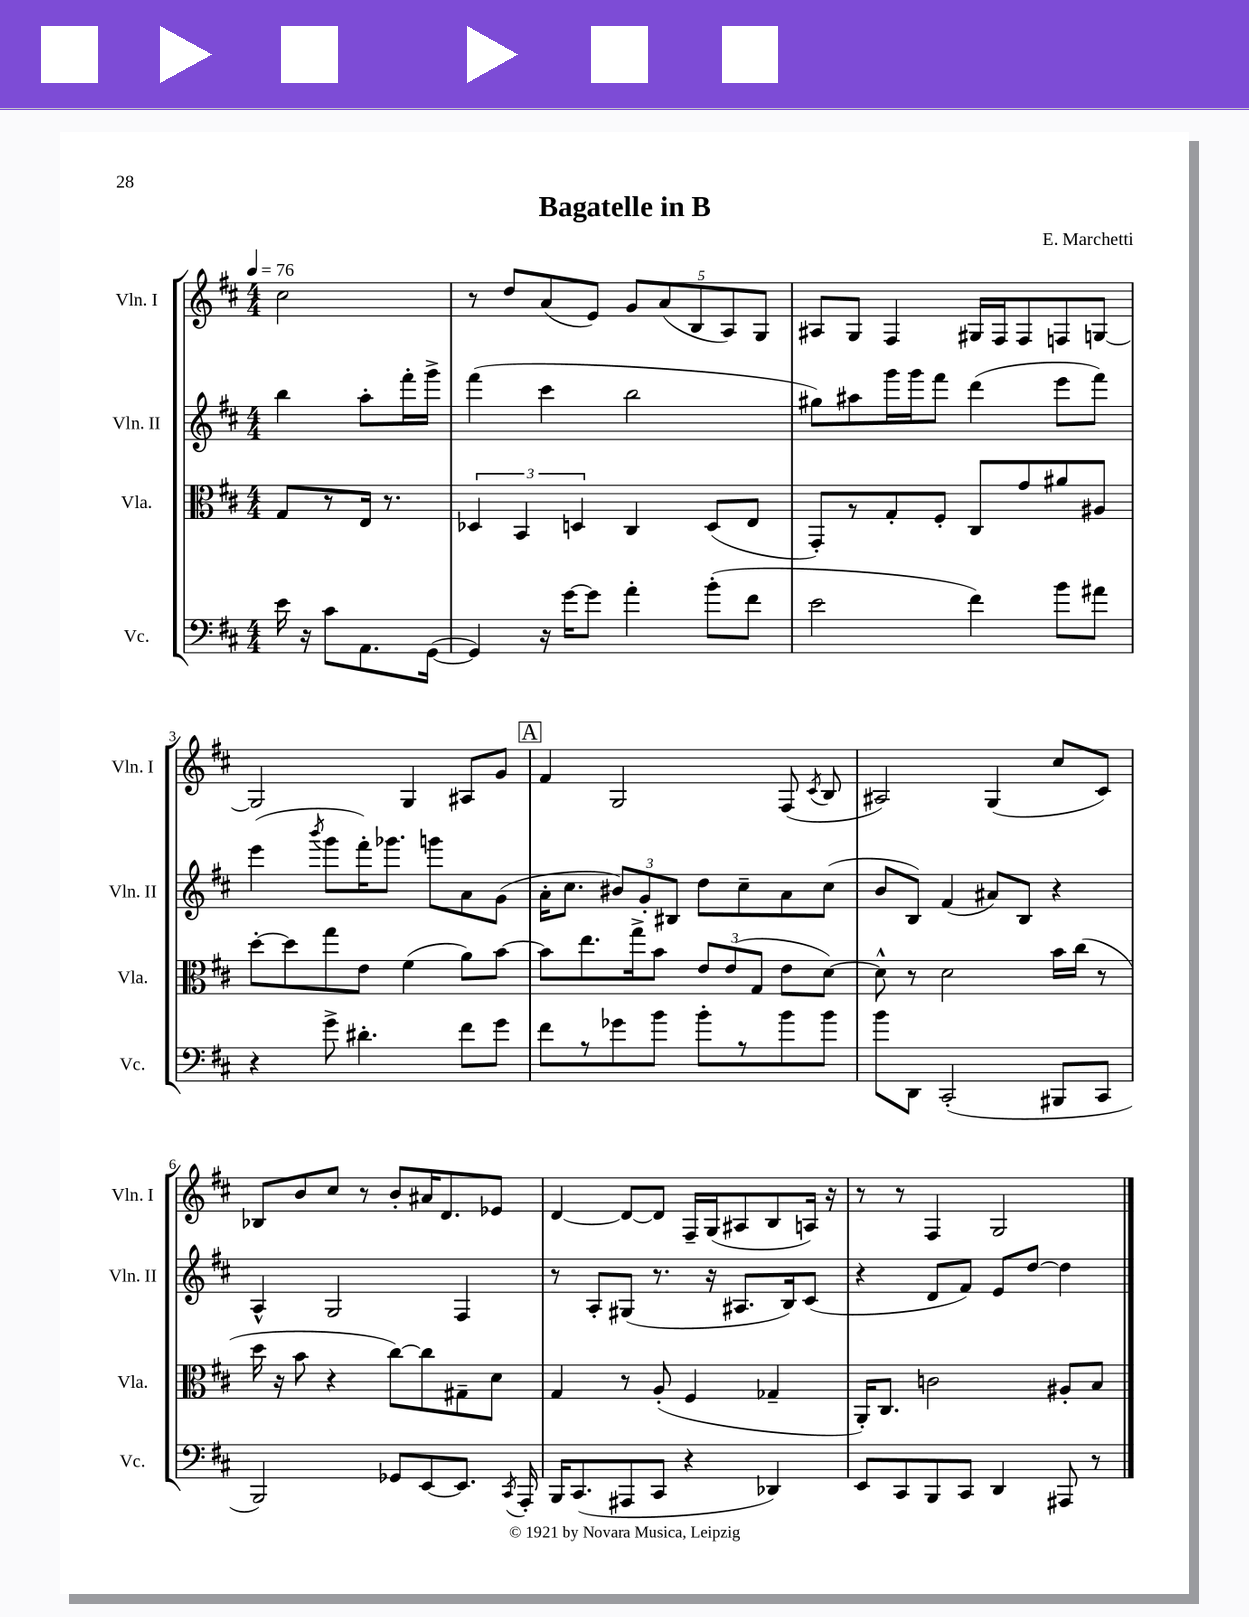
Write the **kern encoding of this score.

**kern	**kern	**kern	**kern
*staff4	*staff3	*staff2	*staff1
*clefF4	*clefC3	*clefG2	*clefG2
*k[f#c#]	*k[f#c#]	*k[f#c#]	*k[f#c#]
*M4/4	*M4/4	*M4/4	*M4/4
*MM76	*MM76	*MM76	*MM76
16e	8G	4bb	2cc#
16r	.	.	.
8c#	8r	.	.
8.AA	16E	8aa'	.
.	8.r	.	.
.	.	16fff#'	.
([16GG	.	16ggg^	.
=	=	=	=
4GG])	6D-	(4fff#	8r
.	.	.	8dd
.	6BB	.	.
16r	.	4ccc#	(8a
[16g	.	.	.
.	6D	.	.
8g]	.	.	8e)
4a'	4C#	2bb	10g
.	.	.	(10a
.	.	.	10B
(8b'	(8D	.	.
.	.	.	10A)
8f#	8E	.	.
.	.	.	10G
=	=	=	=
2e	8GG')	8gg#)	8A#
.	8r	8aa#	8G
.	8G'	16ggg	4F#
.	.	16ggg	.
.	8F#'	8fff#	.
4f#)	8C#	(4ddd	16G#
.	.	.	16F#
.	8g	.	8F#
8b	8a#	8eee	8F
8a#	8A#	8fff#)	[8G
=	=	=	=
4r	[8dd'	(4eee	2G]
.	8dd]	.	.
.	.	8qbbb	.
8g^	8gg	8ggg	.
4.d#'	8e	16fff#')	.
.	.	8.ggg-	.
.	(4f#	.	4G
.	.	8ggg	.
8f#	8a)	8a	8A#
8g	[8b	(8g	8g
=	=	=	=
8f#	8b]	16a'	4f#
.	.	8.cc#	.
8r	8.ee	.	.
8g-	.	12b#)	2G
.	16gg^	.	.
.	.	12g'	.
8b	8b	.	.
.	.	12B#	.
8b'	12e	8dd	.
.	(12e	.	.
8r	.	8cc#~	.
.	12G	.	.
8b	8e	8a	(8F#
.	.	.	8qc#
8b	[8d)	(8cc#	8B
=	=	=	=
8b	8d^^]	8b	2A#)
8DD	8r	8B)	.
(2CC#'	2d	(4f#	.
.	.	8a#)	(4G
.	.	8B	.
8BBB#	16b	4r	8cc#
.	(16cc#	.	.
8CC#	8r	.	8c#)
=	=	=	=
2BBB)	16dd	4A^^	8B-
.	16r	.	.
.	8b	.	8b
.	4r	2G	8cc#
.	.	.	8r
8GG-	[8cc#)	.	8b'
[8EE	8cc#]	.	16a#
.	.	.	8.d
8.EE]	8G#~	4F#	.
.	8d	.	8e-
8qCC#	.	.	.
16AAA'	.	.	.
=	=	=	=
16BBB	4G	8r	[4d
(8.CC#	.	.	.
.	.	8A'	.
8AAA#	8r	(8G#	8d_
8CC#	(8A'	8.r	8d]
4r	4F#	.	16F#~
.	.	16r	(16G
.	.	8.A#	8A#
4DD-)	4G-~	.	8B
.	.	16B)	.
.	.	(8c#	16A)
.	.	.	16r
=	=	=	=
8EE	16AA')	4r	8r
.	8.C#	.	.
8CC#	.	.	8r
8BBB	2c	8d	4F#
8CC#	.	8f#)	.
4DD	.	8e	2G
.	.	[8dd	.
8AAA#	8A#'	4dd]	.
8r	8B	.	.
==	==	==	==
*-	*-	*-	*-
